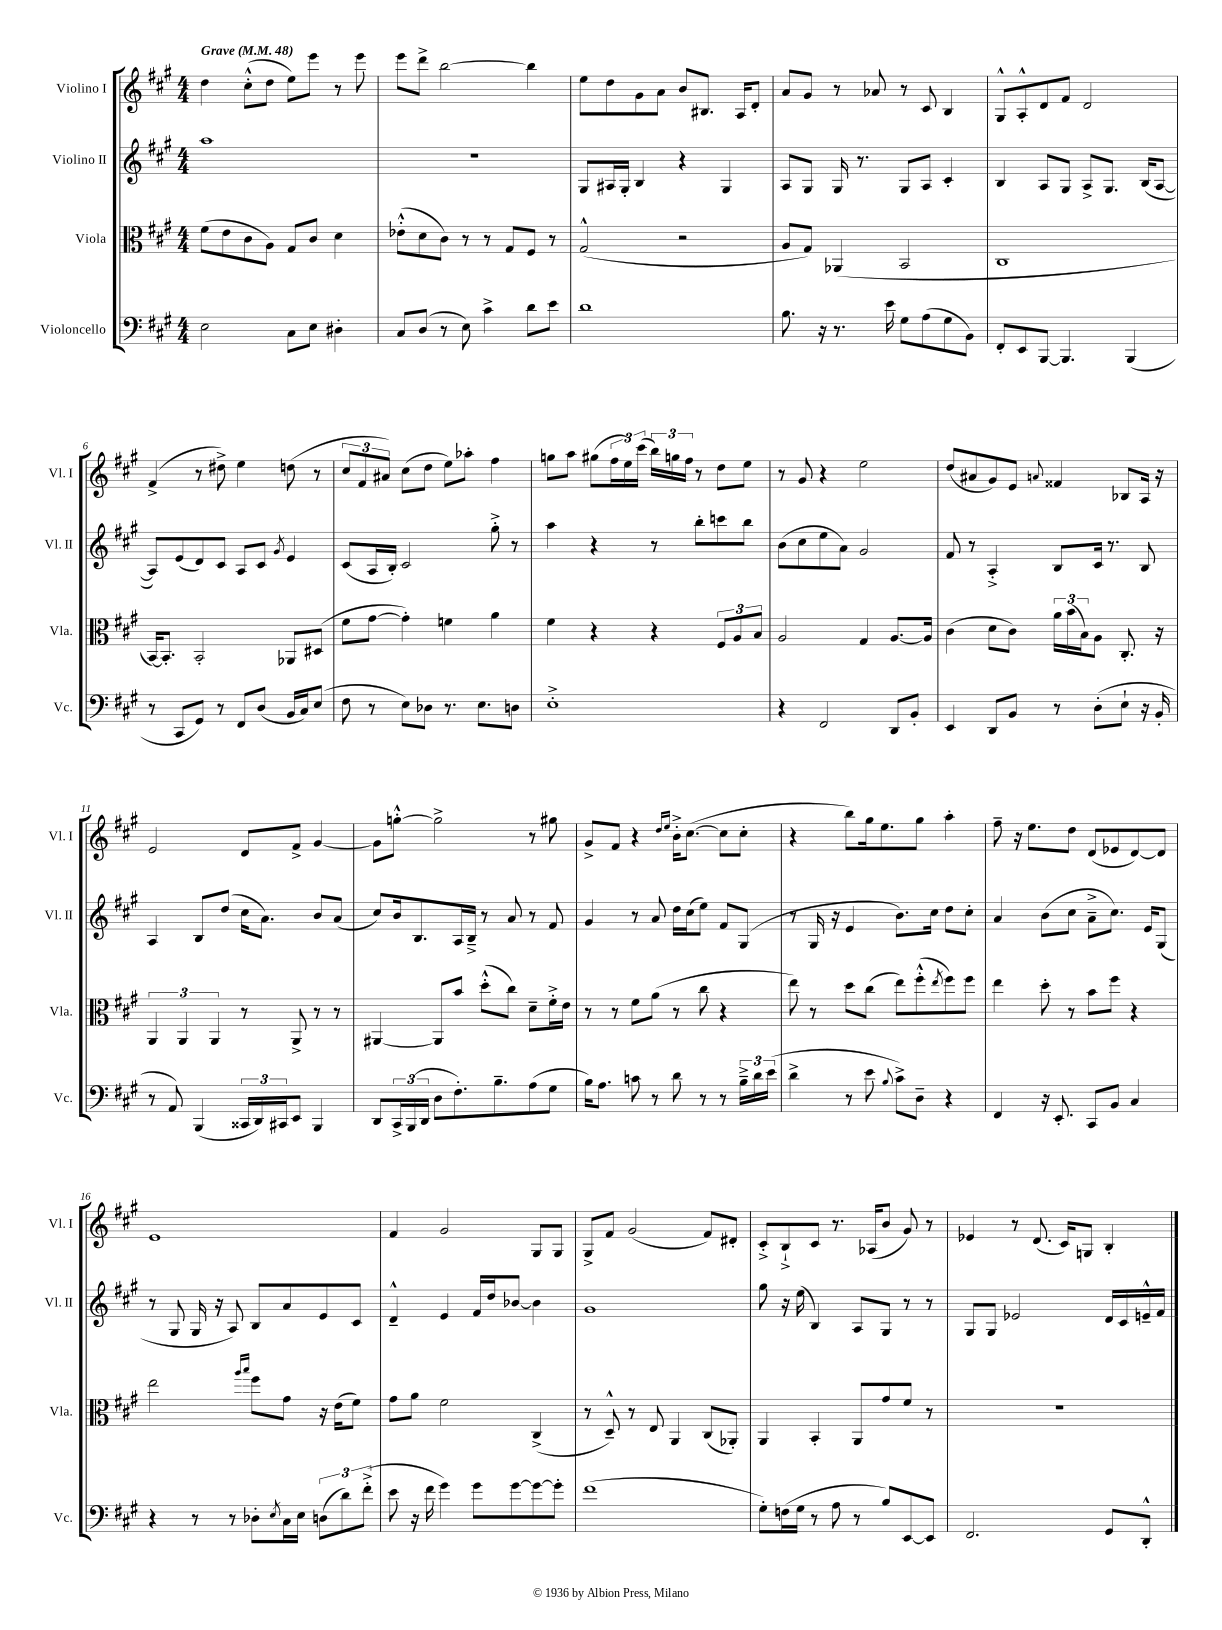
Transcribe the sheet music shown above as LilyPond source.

<<
\new StaffGroup <<
\new Staff = "s0" \with { instrumentName = "Violino I" shortInstrumentName = "Vl. I" } {
    \clef treble \key a \major \numericTimeSignature \time 4/4 \tempo "Grave" 4 = 48
    d''4 cis''8-.-^( d''8 e''8) e'''8 r8 e'''8 |
    e'''8 d'''8-> b''2~ b''4 |
    e''8 d''8 gis'8 a'8 b'8 bis8. a16 d'8-. |
    a'8 gis'8 r8 aes'8 r8 cis'8 b4 |
    gis8-^ a8-.-^ d'8 fis'8 d'2 |
    fis'4->( r8 dis''8->) e''4 d''8( r8 |
    \tuplet 3/2 { cis''8 fis'8 ais'8) } cis''8( d''8 e''8) aes''8-. fis''4 |
    g''8 a''8 gis''8( \tuplet 3/2 { fis''16 e''16) cis'''16( } \tuplet 3/2 { b''16) g''16 fis''16 } r8 d''8 e''8 |
    r8 gis'8 r4 e''2 |
    d''8( ais'8 gis'8) e'8 \appoggiatura { a'8 } fisis'4 bes8 a16 r16 |
    e'2 d'8 fis'8-> gis'4~ |
    gis'8 g''8~-.-^ g''2-> r8 gis''8 |
    gis'8-> fis'8 r4 \grace { d''16 e''16 } b'16-.-> cis''8.~( cis''8 cis''8-. |
    r4 b''8) gis''16 e''8. gis''8 a''4-. |
    fis''8-- r16 e''8. d''8 d'8( ees'8 d'8~) d'8 |
    e'1 |
    fis'4 gis'2 gis8 gis8 |
    gis8-> fis'8 gis'2( fis'8) dis'8-. |
    cis'8-.-> b8-!-> cis'8 r8. aes16( b'8 gis'8) r8 |
    ees'4 r8 d'8.( cis'16) g8 b4-. \bar "|." |
}
\new Staff = "s1" \with { instrumentName = "Violino II" shortInstrumentName = "Vl. II" } {
    \clef treble \key a \major \numericTimeSignature \time 4/4
    a''1 |
    R1 |
    gis8 ais16 gis16-. b4 r4 gis4 |
    a8 gis8 gis16 r8. gis8 a8 cis'4-. |
    b4 a8 gis8 a8-> gis8. b16( a8~ |
    a8) e'8( d'8) cis'8 a8 cis'8 \acciaccatura { gis'8 } e'4 |
    cis'8( a16 b16-.) cis'2 gis''8-.-> r8 |
    a''4 r4 r8 b''8-. c'''8 b''8 |
    b'8( cis''8 e''8 a'8) gis'2 |
    fis'8 r8 a4-.-> b8 cis'16 r8. b8 |
    a4 b8 d''8( cis''16 a'8.) b'8 a'8( |
    cis''8) b'16 b8. a16 b16---> r8 a'8 r8 fis'8 |
    gis'4 r8 a'8 d''16 cis''16( e''8) fis'8 gis8( |
    r8 gis16 r16 e'4 b'8.) cis''16 d''8 cis''8-. |
    a'4 b'8( cis''8 a'8---> cis''8.) e'16 gis8( |
    r8 gis8 gis16 r16 a8) b8 a'8 e'8 cis'8 |
    d'4---^ e'4 fis'16 d''16 bes'8~ bes'4 |
    gis'1 |
    gis''8 r16 e''16( b4) a8 gis8 r8 r8 |
    gis8 gis8 ees'2 d'16 cis'16 e'16---^ fis'16 \bar "|." |
}
\new Staff = "s2" \with { instrumentName = "Viola" shortInstrumentName = "Vla." } {
    \clef alto \key a \major \numericTimeSignature \time 4/4
    fis'8( e'8 cis'8 a8) gis8 cis'8 d'4 |
    ees'8-.-^( d'8 cis'8) r8 r8 gis8 fis8 r8 |
    gis2-^( r2 |
    a8 gis8) aes,4( b,2 |
    cis1 |
    b,16~) b,8.-. b,2-. aes,8 dis8( |
    fis'8 gis'8~ gis'4-.) f'4 a'4 |
    fis'4 r4 r4 \tuplet 3/2 { fis8 a8 b8 } |
    a2 gis4 a8.~ a16 |
    cis'4( d'8 cis'8) \tuplet 3/2 { a'16 b'16( b16) } a8 cis8.-. r16 |
    \tuplet 3/2 { a,4 a,4 a,4 } r8 a,8-> r8 r8 |
    ais,4~ ais,8 b'8 d''8-.-^( cis''8) d'8-- fis'16-.-> e'16 |
    r8 r8 fis'8 a'8( r8 cis''8 r4 |
    e''8) r8 d''8 cis''8( e''8) fis''8-.-^( \acciaccatura { e''8 } fis''8) fis''8 |
    e''4 d''8-. r8 b'8 fis''8 r4 |
    e''2 \grace { a''16 b''16 } fis''8 gis'8 r16 e'16( fis'8) |
    gis'8 a'8 fis'2 cis4->( |
    r8 d8---^) r8 e8 a,4 cis8( aes,8-.) |
    a,4 b,4-. a,8 gis'8 fis'8 r8 |
    r1 \bar "|." |
}
\new Staff = "s3" \with { instrumentName = "Violoncello" shortInstrumentName = "Vc." } {
    \clef bass \key a \major \numericTimeSignature \time 4/4
    e2 cis8 e8 dis4-. |
    cis8 d8( r8 e8) cis'4-> d'8 e'8 |
    d'1 |
    b8. r16 r8. e'16 gis8 a8( gis8 b,8) |
    fis,8-. e,8 b,,8~ b,,4. b,,4( |
    r8 cis,8 gis,8) r8 fis,8 d8( b,16 cis16) e8( |
    fis8 r8 e8) des8 r8. e8. d8 |
    e1-.-> |
    r4 fis,2 d,8 b,8-. |
    e,4 d,8 b,8 r8 d8-.( e8-! r16 b,16-. |
    r8 a,8) b,,4( \tuplet 3/2 { cisis,16 d,16) cis,16 } e,8 b,,4 |
    d,8 \tuplet 3/2 { cis,16-> b,,16( d,16 } d8 fis8.-.) b8.-- a8( gis8 |
    b16) a8. c'8 r8 d'8 r8 r8 \tuplet 3/2 { b16---> d'16 e'16( } |
    d'4-> r8 e'8 \appoggiatura { b8 } cis'8->) d8-- r4 |
    fis,4 r16 e,8.-. cis,8 b,8 cis4 |
    r4 r8 r8 des8-. \acciaccatura { e8 } cis16 e16 \tuplet 3/2 { d8( d'8) fis'8-.->( } |
    e'8 r16 fis'16 gis'4) gis'8 gis'8~ gis'8~ gis'8-. |
    fis'1( |
    gis8-.) f16( gis16 r8 a8 r8 b8) e,8~ e,8 |
    fis,2. gis,8 d,8-.-^ \bar "|." |
}
>>
>>
